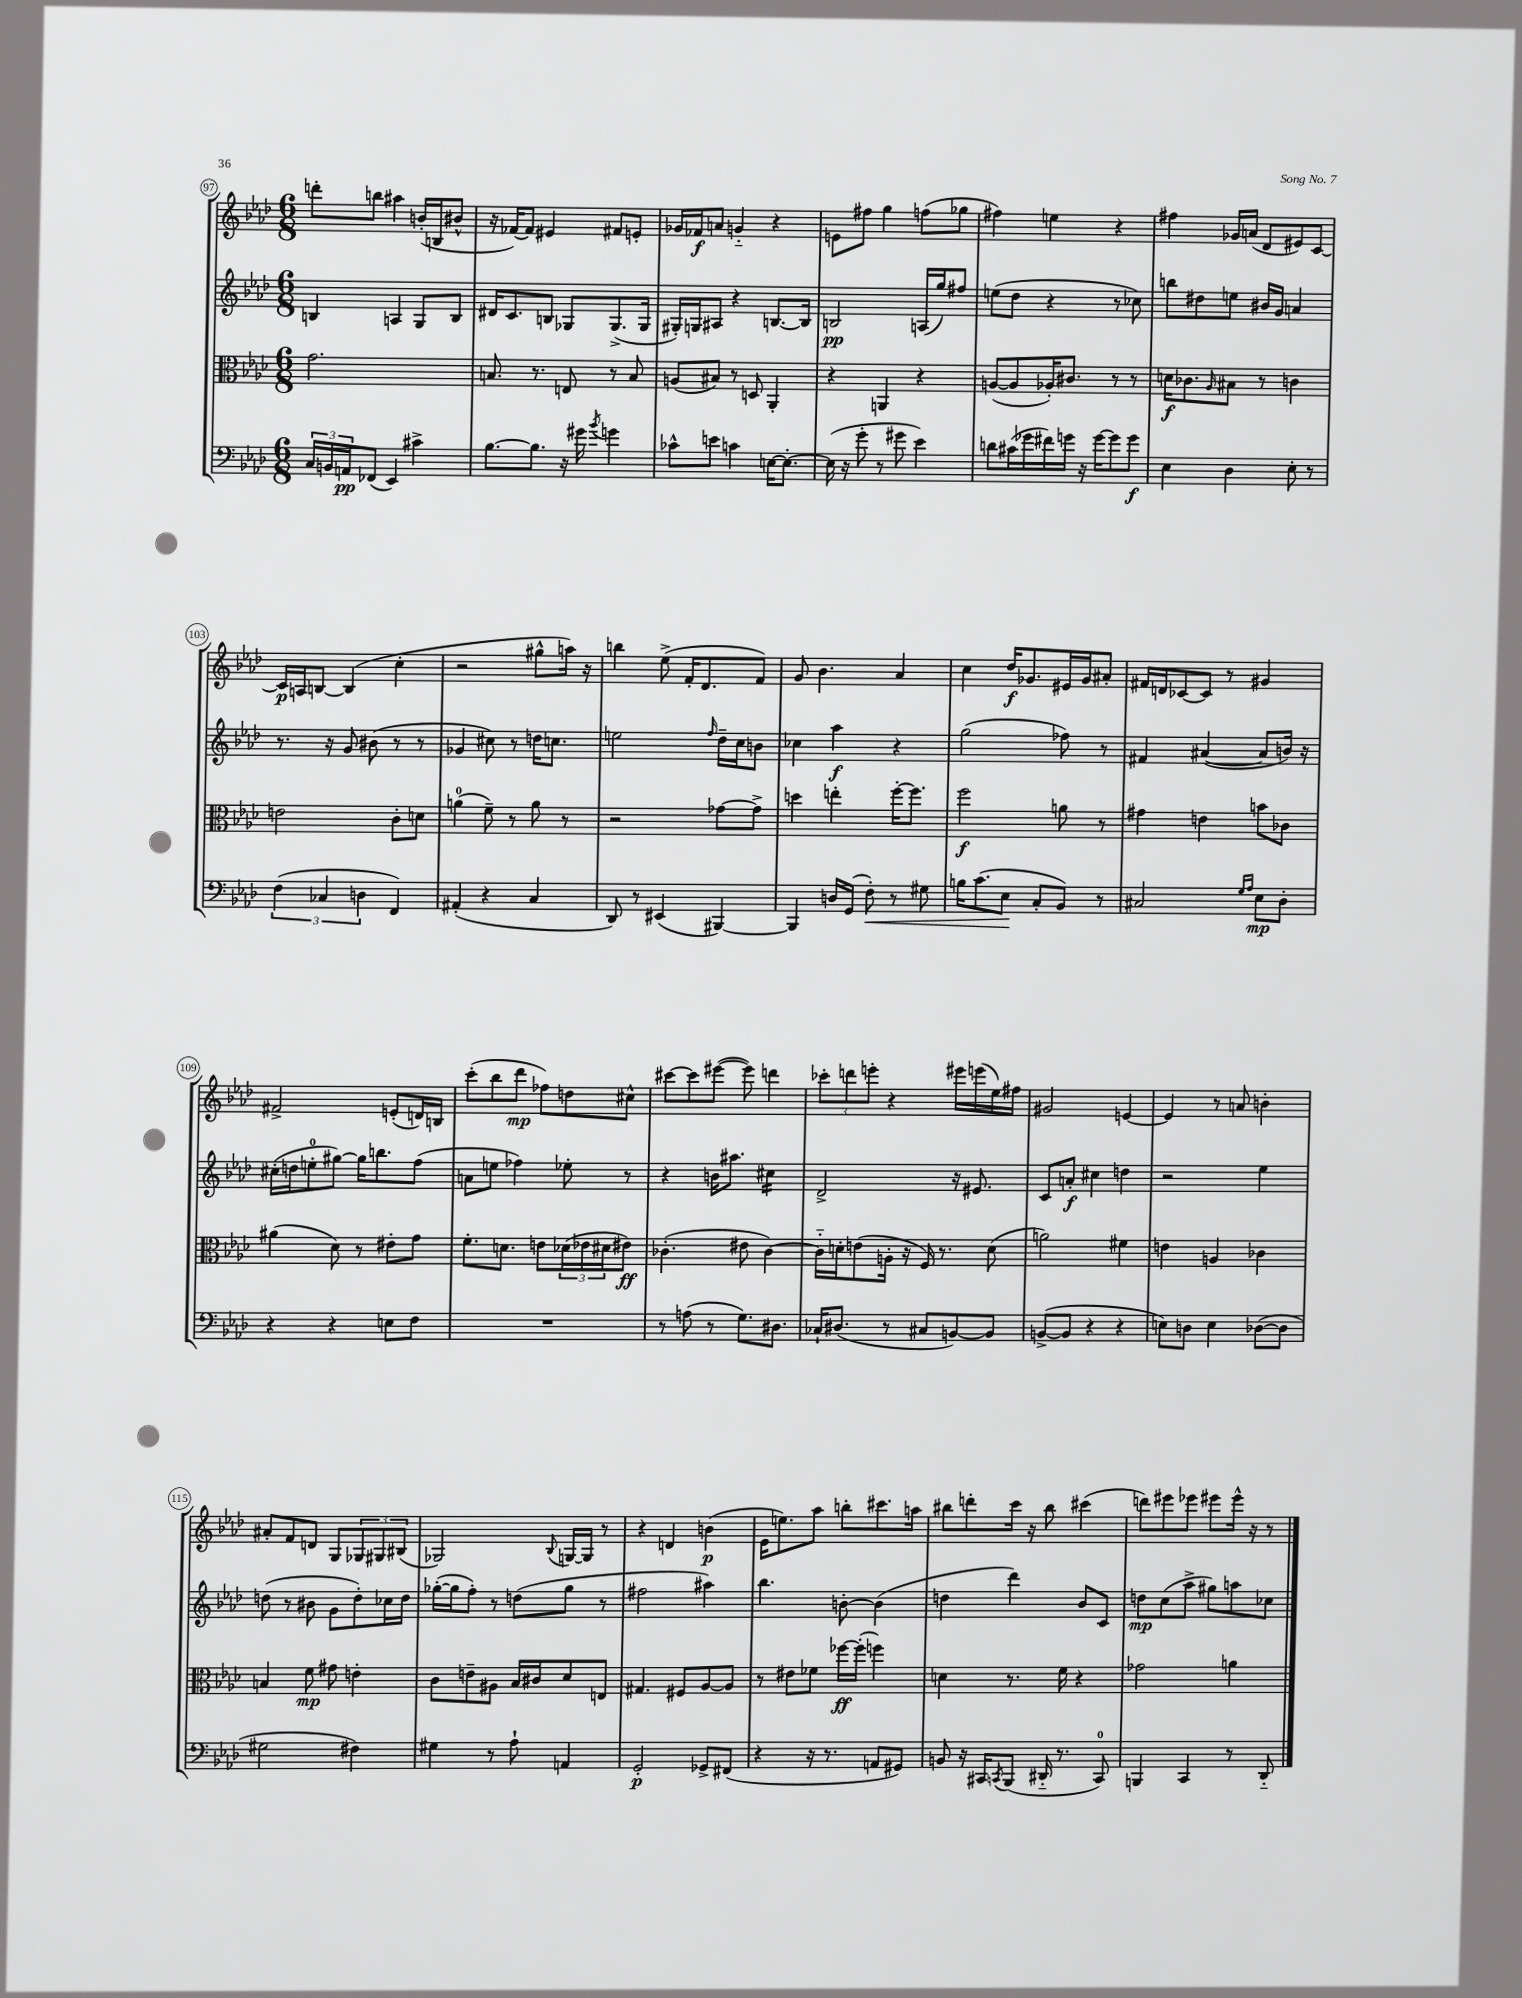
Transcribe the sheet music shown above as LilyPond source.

<<
\new StaffGroup <<
\new Staff = "s0" {
    \clef treble \key aes \major \numericTimeSignature \time 6/8
    d'''8-. b''8 ais''4 b'16-.( b16 bis'8-^ |
    r16 fes'16~) fes'8 eis'4 fis'8 e'8-. |
    ges'16 fes'16\f a'8 g'4-_ r4 |
    e'8 fis''8 g''4 f''8( ges''8 |
    fis''4) e''4 r4 |
    fis''4 ges'16 a'16( des'8 eis'8) c'8~ |
    c'16\p a16 b8~ b4( c''4-. |
    r2 gis''8-^ a''16) r16 |
    b''4 ees''8->( f'16-. des'8. f'8) |
    g'8 bes'4. aes'4 |
    c''4 des''16\f ges'8. eis'16 ges'16 ais'8-. |
    fis'16 d'16 ces'8~ ces'8 r8 gis'4 |
    fis'2-> e'8-.( d'16) b16 |
    c'''8-.( bes''8 des'''8\mp fes''8) d''8 cis''8-^ |
    cis'''8~ cis'''8 eis'''8~( eis'''8) d'''4 |
    \tuplet 3/2 { ces'''8-. d'''8 e'''8-. } r4 eis'''16 e'''16( ees''16) fis''16 |
    gis'2 e'4~ |
    e'4 r8 a'8 b'4-. |
    ais'8-. f'8 d'8 g8 \tuplet 3/2 { ges8 gis8 bis8( } |
    ges2) \appoggiatura { bes8 } g16~ g16 r8 |
    r4 d'4 b'4\p( |
    ees'16 e''8.) aes''8 b''8-. cis'''8. a''16 |
    bis''8 d'''8-. c'''16 r16 bis''8 cis'''4( |
    d'''8) eis'''8 ees'''8 eis'''8 eis'''16-^ r16 r8 \bar "|." |
}
\new Staff = "s1" {
    \clef treble \key aes \major \numericTimeSignature \time 6/8
    b4 a4 g8 b8 |
    dis'16 c'8. b8 ges8 ges8.->( ges16 |
    gis16-.) g16 ais8 r4 b8.~ b16 |
    b2\pp a16( g''16) fis''8 |
    e''8( des''8 r4 r8 ces''8) |
    b''8 dis''8 e''8 bis'16 g'16 a'4 |
    r8. r16 g'8 bis'8( r8 r8 |
    ges'4 cis''8) r8 d''16 c''8. |
    e''2 \grace { f''16 } des''16-- c''16 b'8 |
    ces''4 aes''4\f r4 |
    g''2( fes''8) r8 |
    fis'4 ais'4~( ais'8 b'16) r16 |
    cis''16-.( d''16 e''8-0-. gis''8~) gis''16 b''8. f''8( |
    a'8 e''8 fes''4) ees''8-. r8 |
    r4 b'16 ais''8. cis''4:16 |
    des'2-> r16 eis'8. |
    c'8 a'8-.\f cis''4 d''4 |
    r2 ees''4 |
    d''8( r8 bis'8 g'8 d''8-.) ces''16 d''16 |
    ges''16~-.( ges''16 f''8-.) r8 d''8( ges''8 r8 |
    fis''2 ais''4) |
    bes''4. b'8~-. b'4( |
    d''4 des'''4) bes'8 c'8 |
    d''8\mp c''8( aes''8-> gis''8) a''8 ces''8 \bar "|." |
}
\new Staff = "s2" {
    \clef alto \key aes \major \numericTimeSignature \time 6/8
    g'2. |
    b8. r8. e8 r8 b8 |
    a8( bis8) r8 d8 aes,4-. |
    r4 a,4 r4 |
    a8~( a8 aes16-.) cis'8. r8 r8 |
    d'16\f ces'8. \grace { aes16 } bis8 r8 c'4 |
    e'2 c'8-. d'8 |
    a'4-0( f'8--) r8 a'8 r8 |
    r2 ges'8~ ges'8-> |
    d''4 e''4-. f''16~-. f''8. |
    f''2\f a'8 r8 |
    gis'4 e'4 b'8 ces'8 |
    ais'4( des'8) r8 eis'8-. g'8 |
    f'8.-. d'8. e'8 \tuplet 3/2 { des'16( ees'16 dis'16 } eis'8\ff) |
    ces'4.-.( eis'8 ces'4~) |
    ces'16-_ d'16-. e'8( a16-. r16 f16) r8. d'8( |
    a'2) fis'4 |
    e'4 a4 ces'4 |
    b4 f'8\mp gis'8 e'4-. |
    c'8 e'8-- ais8 bes16 cis'16 des'8 e8 |
    gis4. fis8 aes8~ aes8 |
    r8 eis'8 fes'8 fes''16~\ff fes''16-.( f''4) |
    d'4 r8. f'16 r4 |
    ges'2 a'4 \bar "|." |
}
\new Staff = "s3" {
    \clef bass \key aes \major \numericTimeSignature \time 6/8
    \tuplet 3/2 { c16 b,16 a,16\pp } fes,8( ees,4) cis'4-> |
    bes8.~ bes8. r16 gis'16 \acciaccatura { bes'8 } g'4 |
    ces'8-^ e'8 c'4 e16~ e8.~-. |
    e16( r16 g'8-. r8 gis'8 ees'4) |
    d'8 cis'16( ges'16 fis'16) g'16 r16 g'16~ g'8 g'8\f |
    ees4 des4 ees8-. r8 |
    \tuplet 3/2 { f4( ces4 d4 } f,4) |
    ais,4-.( r4 c4 |
    des,8) r8 eis,4( bis,,4~) |
    bis,,4 d16 g,16( f8-.\<) r8 gis8 |
    b16 c'8.( ees8\! c8-. bes,8) r8 |
    cis2 \grace { g16 aes16 } ees8\mp des8-. |
    r4 r4 e8 f8 |
    R2. |
    r8 a8( r8 g8.) dis8. |
    ces16-! dis8.( r8 cis8 b,8~) b,8 |
    b,8~->( b,8 r4 r4 |
    e8) d8 e4 des8~( des8 |
    gis2 fis4) |
    gis4 r8 aes8-! a,4 |
    g,2-.\p ges,8-> fis,8( |
    r4 r16 r8. a,8 gis,8) |
    b,8 r16 cis,16 \acciaccatura { c,8 } bes,,8( dis,16-_ r8. c,8-0) |
    b,,4 c,4 r8 des,8-_ \bar "|." |
}
>>
>>
\layout { \context { \Score currentBarNumber = #97 \override BarNumber.stencil = #(make-stencil-circler 0.1 0.3 ly:text-interface::print) } }
